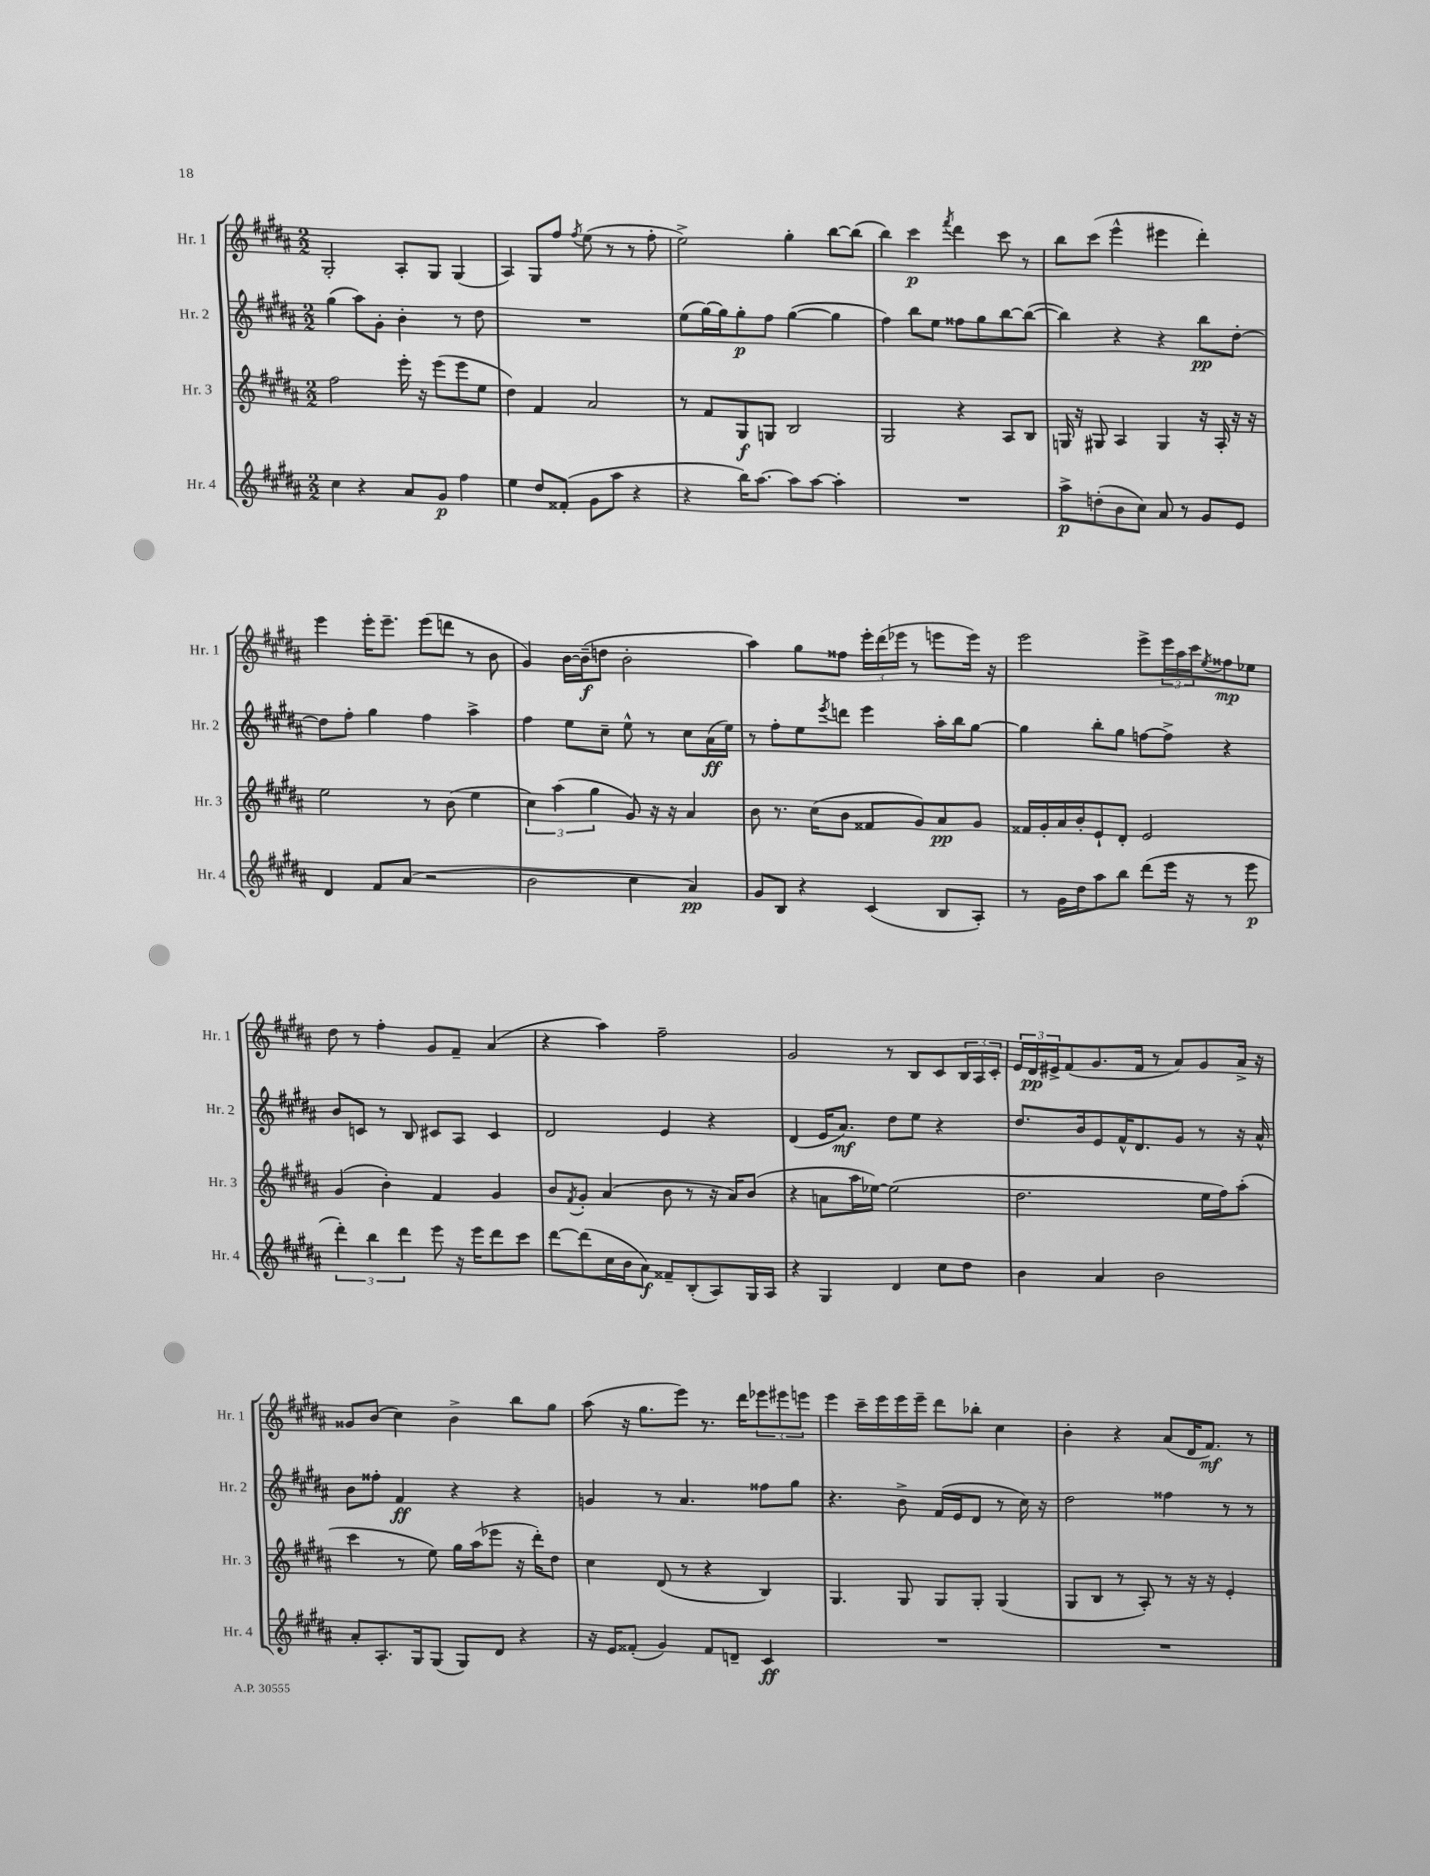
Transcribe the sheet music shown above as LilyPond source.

<<
\new StaffGroup <<
\new Staff = "s0" \with { instrumentName = "Hr. 1" shortInstrumentName = "Hr. 1" } {
    \clef treble \key b \major \numericTimeSignature \time 2/2
    gis2-. ais8-. gis8 gis4( |
    ais4) gis8 fis''8 \acciaccatura { fis''8 } e''8( r8 r8 fis''8-. |
    e''2->) gis''4-. b''8~ b''8( |
    b''4) cis'''4\p \acciaccatura { fis'''8 } dis'''4 cis'''8 r8 |
    b''8 cis'''8( e'''4-^ eis'''4 dis'''4-.) |
    e'''4 e'''16-. e'''8.-- e'''8( d'''8 r8 b'8 |
    gis'4) b'16~ b'16--\f( d''8 b'2-. |
    ais''4) gis''8 fisis''8 \tuplet 3/2 { e'''16-. dis'''16( ees'''16 } r8 e'''8 e'''16) r16 |
    e'''2 e'''8-> \tuplet 3/2 { e'''16 ais''16 cis'''16 } \acciaccatura { e''8 } fisis''8\mp ees''8 |
    dis''8 r8 fis''4-. gis'8 fis'8-- ais'4( |
    r4 ais''4) fis''2-- |
    gis'2 r8 b8 cis'8 \tuplet 3/2 { b16 ais16 cis'16-. } |
    \tuplet 3/2 { e'16 dis'16\pp eis'16-> } fis'8( gis'8. fis'16 r8 ais'8) gis'8 ais'16-> r16 |
    gisis'8 b'8( cis''4) b'4-> b''8 gis''8 |
    ais''8( r16 gis''8. e'''8) r8. dis'''16 \tuplet 3/2 { ees'''8 eis'''8 e'''8 } |
    e'''4 cis'''16-- e'''16 e'''16 e'''16-- dis'''8 bes''8-. cis''4 |
    b'4-. r4 ais'8( dis'16 fis'8.\mf) r8 \bar "|." |
}
\new Staff = "s1" \with { instrumentName = "Hr. 2" shortInstrumentName = "Hr. 2" } {
    \clef treble \key b \major \numericTimeSignature \time 2/2
    gis''4( ais''8) gis'8-. b'4-. r8 dis''8 |
    R1 |
    e''8( gis''16~) gis''16 gis''8-.\p fis''8 gis''4~( gis''4 |
    fis''4) b''8 e''8 fisis''8 gis''8 b''8~ b''8~( |
    b''4) r4 r4 b''8\pp dis''8~-. |
    dis''8 fis''8-. gis''4 fis''4 ais''4-> |
    fis''4 e''8 cis''8-- e''8-^ r8 cis''8 ais'16\ff( e''16) |
    r8 fis''8-. e''8 \acciaccatura { e'''8 } d'''8 e'''4 ais''16-. b''16 gis''8~ |
    gis''4 b''8-. gis''8 f''8~ f''8-> r4 |
    b'8 c'8 r8 b8 cis'8 ais8 cis'4 |
    dis'2 e'4 r4 |
    dis'4( e'16 ais'8.\mf) dis''8 e''8 r4 |
    dis''8. b'16 e'8 fis'16-^ dis'8. gis'8 r8 r16 ais'16-^ |
    b'8 fisis''8-. fis'4\ff r4 r4 |
    g'4 r8 ais'4. fisis''8 gis''8 |
    r4. b'8-> fis'16( e'16 dis'8 r8 cis''16) r16 |
    dis''2 fisis''4 r8 r8 \bar "|." |
}
\new Staff = "s2" \with { instrumentName = "Hr. 3" shortInstrumentName = "Hr. 3" } {
    \clef treble \key b \major \numericTimeSignature \time 2/2
    fis''2 e'''16-. r16 e'''8( e'''8 e''8 |
    dis''4) fis'4 ais'2 |
    r8 fis'8 gis8\f g8 b2 |
    gis2 r4 ais8 b8 |
    g16 r16 gis8 ais4 gis4 r16 ais16-. r16 r16 |
    e''2 r8 b'8( e''4 |
    \tuplet 3/2 { cis''4) ais''4( gis''4 } gis'8) r16 r16 ais'4 |
    b'8 r8. cis''16( b'8 fisis'8 gis'8) ais'8\pp gis'8 |
    fisis'16 gis'16-. ais'16 b'16-. e'8-! dis'8-. e'2 |
    gis'4( b'4-.) fis'4 gis'4 |
    b'8 \acciaccatura { fis'8 } gis'8-. ais'4( b'8 r8 r16 ais'16) b'8( |
    r4 a'8 ais''16 ees''16~) ees''2( |
    dis''2. e''16 fis''16) ais''8-.( |
    cis'''4 r8 e''8) gis''16 ais''16( ees'''8 r16 dis'''16-.) dis''8 |
    cis''4 dis'8( r8 r4 b4) |
    gis4. gis8 gis8 gis8-. gis4( |
    gis8 b8 r8 ais8-.) r8 r16 r16 e'4-. \bar "|." |
}
\new Staff = "s3" \with { instrumentName = "Hr. 4" shortInstrumentName = "Hr. 4" } {
    \clef treble \key b \major \numericTimeSignature \time 2/2
    cis''4 r4 ais'8 gis'8\p fis''4 |
    e''4 dis''8 fisis'8-.( gis'8 ais''8 r4 |
    r4 b''16) ais''8.~ ais''8 ais''8~ ais''4-. |
    R1 |
    ais''8->\p d''8-.( b'8 cis''8) ais'8 r8 gis'8 e'8 |
    dis'4 fis'8 ais'8( r2 |
    b'2 cis''4 ais'4\pp) |
    gis'8 b8 r4 cis'4( b8 ais8-.) |
    r8 gis'16 dis''16 ais''8 b''8 dis'''8( e'''16 r16 r8 e'''8\p |
    \tuplet 3/2 { dis'''4-.) b''4 dis'''4 } e'''8 r16 e'''16 dis'''8 cis'''8 |
    dis'''8~ dis'''8( cis''16 b'16 ais'8\f) fisis'8-- b8-.( ais8) gis16 ais16 |
    r4 gis4 dis'4 cis''8 dis''8 |
    b'4 ais'4 b'2 |
    ais'8-. ais8.-. gis16 gis8( gis8) dis'8 r4 |
    r16 e'16 fisis'8-.( gis'4) fisis'8 d'8-- cis'4\ff |
    R1 |
    R1 \bar "|." |
}
>>
>>
\layout { \context { \Score \remove "Bar_number_engraver" } }
